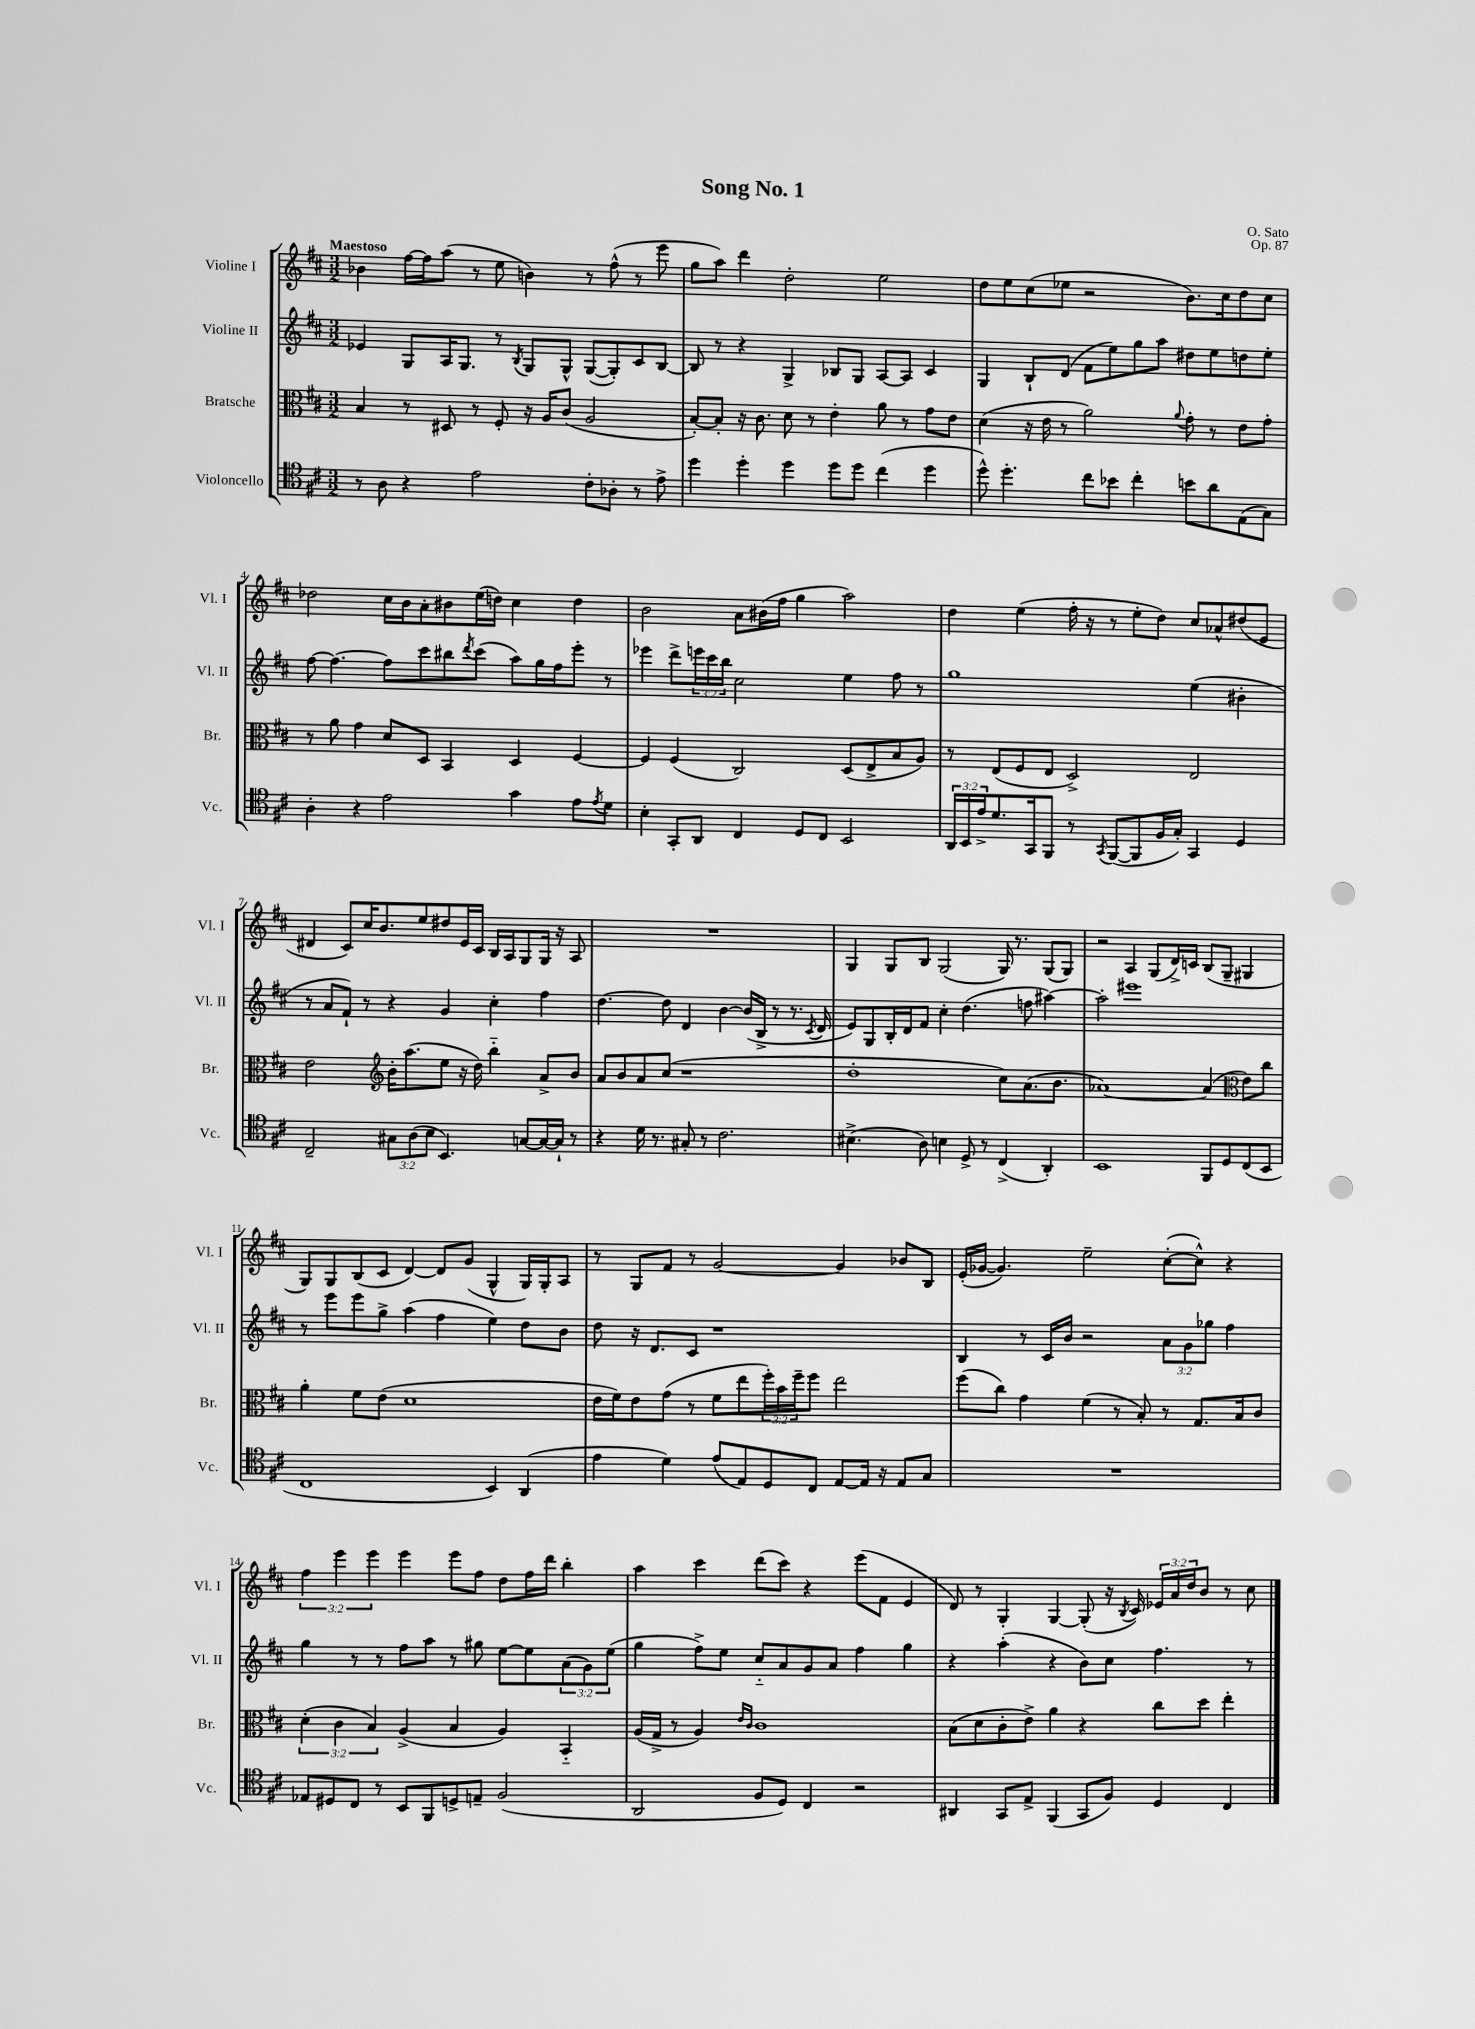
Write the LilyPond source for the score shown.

\header { title = "Song No. 1" composer = "O. Sato" opus = "Op. 87" }
<<
\new StaffGroup <<
\new Staff = "s0" \with { instrumentName = "Violine I" shortInstrumentName = "Vl. I" } {
    \clef treble \key d \major \numericTimeSignature \time 3/2 \override Staff.TupletNumber.text = #tuplet-number::calc-fraction-text \tempo "Maestoso"
    bes'4 fis''16~ fis''16 a''8( r8 e''8 b'4) r8 fis''8-^( r8 e'''8 |
    g''8 a''8) d'''4 d''2-. e''2 |
    d''8 e''8 cis''8( ees''8 r2 b'8.) cis''16 d''8 cis''8 |
    des''2 cis''16 b'16 a'8-. bis'8 e''16( d''16) cis''4 d''4 |
    b'2 a'8 bis'16( fis''16 g''4 a''2) |
    d''4 e''4( fis''16-. r16 r8 e''8-. d''8) cis''8 aes'8-^ dis''8( e'8 |
    dis'4 cis'8) cis''16 b'8. e''8 dis''8 e'16 cis'16 b16 a16 g8 g16 r16 a8 |
    R1. |
    g4 g8 b8 g2( g16) r8. g8( g8) |
    r2 a4 g8( d'16->) c'16 b8( g8-- gis4 |
    g8) g8 b8( cis'8 d'4~) d'8 g'8( g4-^ g16) g16-. a8 |
    r8 g8 fis'8 r8 g'2~ g'4 bes'8 b8 |
    e'16-.( ges'16~ ges'4.) e''2-- cis''8~-.( cis''8-^) r4 |
    \tuplet 3/2 { fis''4 e'''4 e'''4 } e'''4 e'''8 fis''8 d''8 fis''16 d'''16 b''4-. |
    a''4 cis'''4 d'''8( cis'''8) r4 e'''8( fis'8 e'4 |
    d'8) r8 g4-. g4~ g8-.( r16 \acciaccatura { b8 } cis'16) \tuplet 3/2 { ees'16 a'16 d''16 } b'8 r8 cis''8 \bar "|." |
}
\new Staff = "s1" \with { instrumentName = "Violine II" shortInstrumentName = "Vl. II" } {
    \clef treble \key d \major \numericTimeSignature \time 3/2 \override Staff.TupletNumber.text = #tuplet-number::calc-fraction-text
    ees'4 g8 a16 g8. r8 \acciaccatura { b8 } g8 g8-^ g8~( g8-.) cis'8 b8~ |
    b8 r8 r4 g4-> bes8 g8 a8~ a8 cis'4 |
    g4 b8-! d'8( fis'8 e''8) g''8 a''8 dis''8 e''8 d''8 e''8-. |
    fis''8~ fis''4.~ fis''8 cis'''8 bis''8 \acciaccatura { d'''8 } cis'''8( a''8) g''16 fis''16 e'''8-. r8 |
    ees'''4 d'''8-> \tuplet 3/2 { e'''16 cis'''16 b''16 } cis''2 e''4 fis''8 r8 |
    g''1 e''4( bis'4-. |
    r8 a'8 fis'8-!) r8 r4 g'4 cis''4-. fis''4 |
    d''4.~ d''8 d'4 b'4~ b'16( b16-> r8 r8. \acciaccatura { cis'8 } d'16 |
    e'8) g8 b16-. d'16 fis'8 cis''4-. d''4.( f''8 ais''4~) |
    ais''2-. eis'''1 |
    r8 e'''8 e'''8 g''8-> a''4( fis''4 e''4) d''8 b'8 |
    d''8 r16 d'8. cis'8 r1 |
    b4 r8 cis'16 b'16 r2 \tuplet 3/2 { a'8 g'8 ges''8 } fis''4 |
    g''4 r8 r8 fis''8 a''8 r8 gis''8 e''8~ e''8 \tuplet 3/2 { a'8( g'8) e''8( } |
    g''4 fis''8->) e''8 cis''8-_ a'8 g'8 a'8 fis''4 g''4 |
    r4 a''4-.( r4 b'8) cis''8 fis''4. r8 \bar "|." |
}
\new Staff = "s2" \with { instrumentName = "Bratsche" shortInstrumentName = "Br." } {
    \clef alto \key d \major \numericTimeSignature \time 3/2 \override Staff.TupletNumber.text = #tuplet-number::calc-fraction-text
    b4 r8 dis8 r8 fis8-. r16 a16 cis'8( a2 |
    b8~-.) b8-. r16 cis'8. d'8 r8 e'4-. a'8 r8 g'8 e'8 |
    d'4( r16 e'16 r8 a'2) \appoggiatura { a'8 } g'8-. r8 e'8 g'8-. |
    r8 a'8 g'4 d'8 d8 b,4 d4 fis4~ |
    fis4 fis4( cis2) d8( e8-> b8 a8) |
    r8 e8( fis8 e8 d2->) e2 |
    e'2 \clef treble b'16-. a''8.( e''8 r16 d''16) b''4-_ a'8-> b'8 |
    a'8 b'8 a'8 cis''8( r1 |
    d''1-. cis''8) a'8.( b'8. |
    aes'1~) aes'4( \clef alto e'8) cis''8 |
    a'4-. fis'8 e'8( d'1 |
    e'16 fis'16) e'8 g'8( r8 fis'8 e''8 \tuplet 3/2 { fis''16-.) b'16 fis''16-- } fis''8 e''2 |
    fis''8( cis''8) g'4 fis'4( r8 b8-.) r8 g8. b16 cis'8 |
    \tuplet 3/2 { d'4-.( cis'4 b4) } a4->( b4 a4) b,4-_ |
    a16( g16-> r8 a4) \grace { e'16 cis'16 } cis'1 |
    b8( d'8 cis'8-. e'8->) a'4 r4 cis''8 d''8 e''4-. \bar "|." |
}
\new Staff = "s3" \with { instrumentName = "Violoncello" shortInstrumentName = "Vc." } {
    \clef tenor \key d \major \numericTimeSignature \time 3/2 \override Staff.TupletNumber.text = #tuplet-number::calc-fraction-text
    r8 a8 r4 e'2 cis'8-. aes8-. r8 e'8-> |
    d''4 d''4-. d''4 d''8 d''8 cis''4( d''4 |
    d''8-^) d''4.-. cis''8 bes'8 cis''4-. b'8 a'8 e8( g8) |
    a4-. r4 e'2 g'4 e'8 \acciaccatura { e'8 } d'8 |
    b4-. g,8-. a,8 cis4 d8 cis8 b,2 |
    \tuplet 3/2 { a,16 b,16 e'16-> } d'8. g,16 fis,8 r8 \acciaccatura { g,8 } fis,8~( fis,8 fis16 g16-.) g,4 d4 |
    cis2-- \tuplet 3/2 { gis8 a8( b8 } b,4.) g8~ g16~ g16-! r8 |
    r4 d'16 r8. gis8-. r8 cis'2. |
    bis4.->( a8) b4 d8-> r8 cis4->( a,4-.) |
    b,1 fis,8 d8 cis8( b,8 |
    cis1 b,4) a,4( |
    e'4 d'4) e'8( e8) d8 cis8 e8~ e16 r16 e8 g8 |
    R1. |
    ees8 dis8 cis8 r8 b,8 fis,8 d8-> e8-- fis2( |
    a,2 fis8 d8) cis4 r2 |
    ais,4 g,8 e8-> fis,4( g,8 fis8) d4 cis4 \bar "|." |
}
>>
>>
